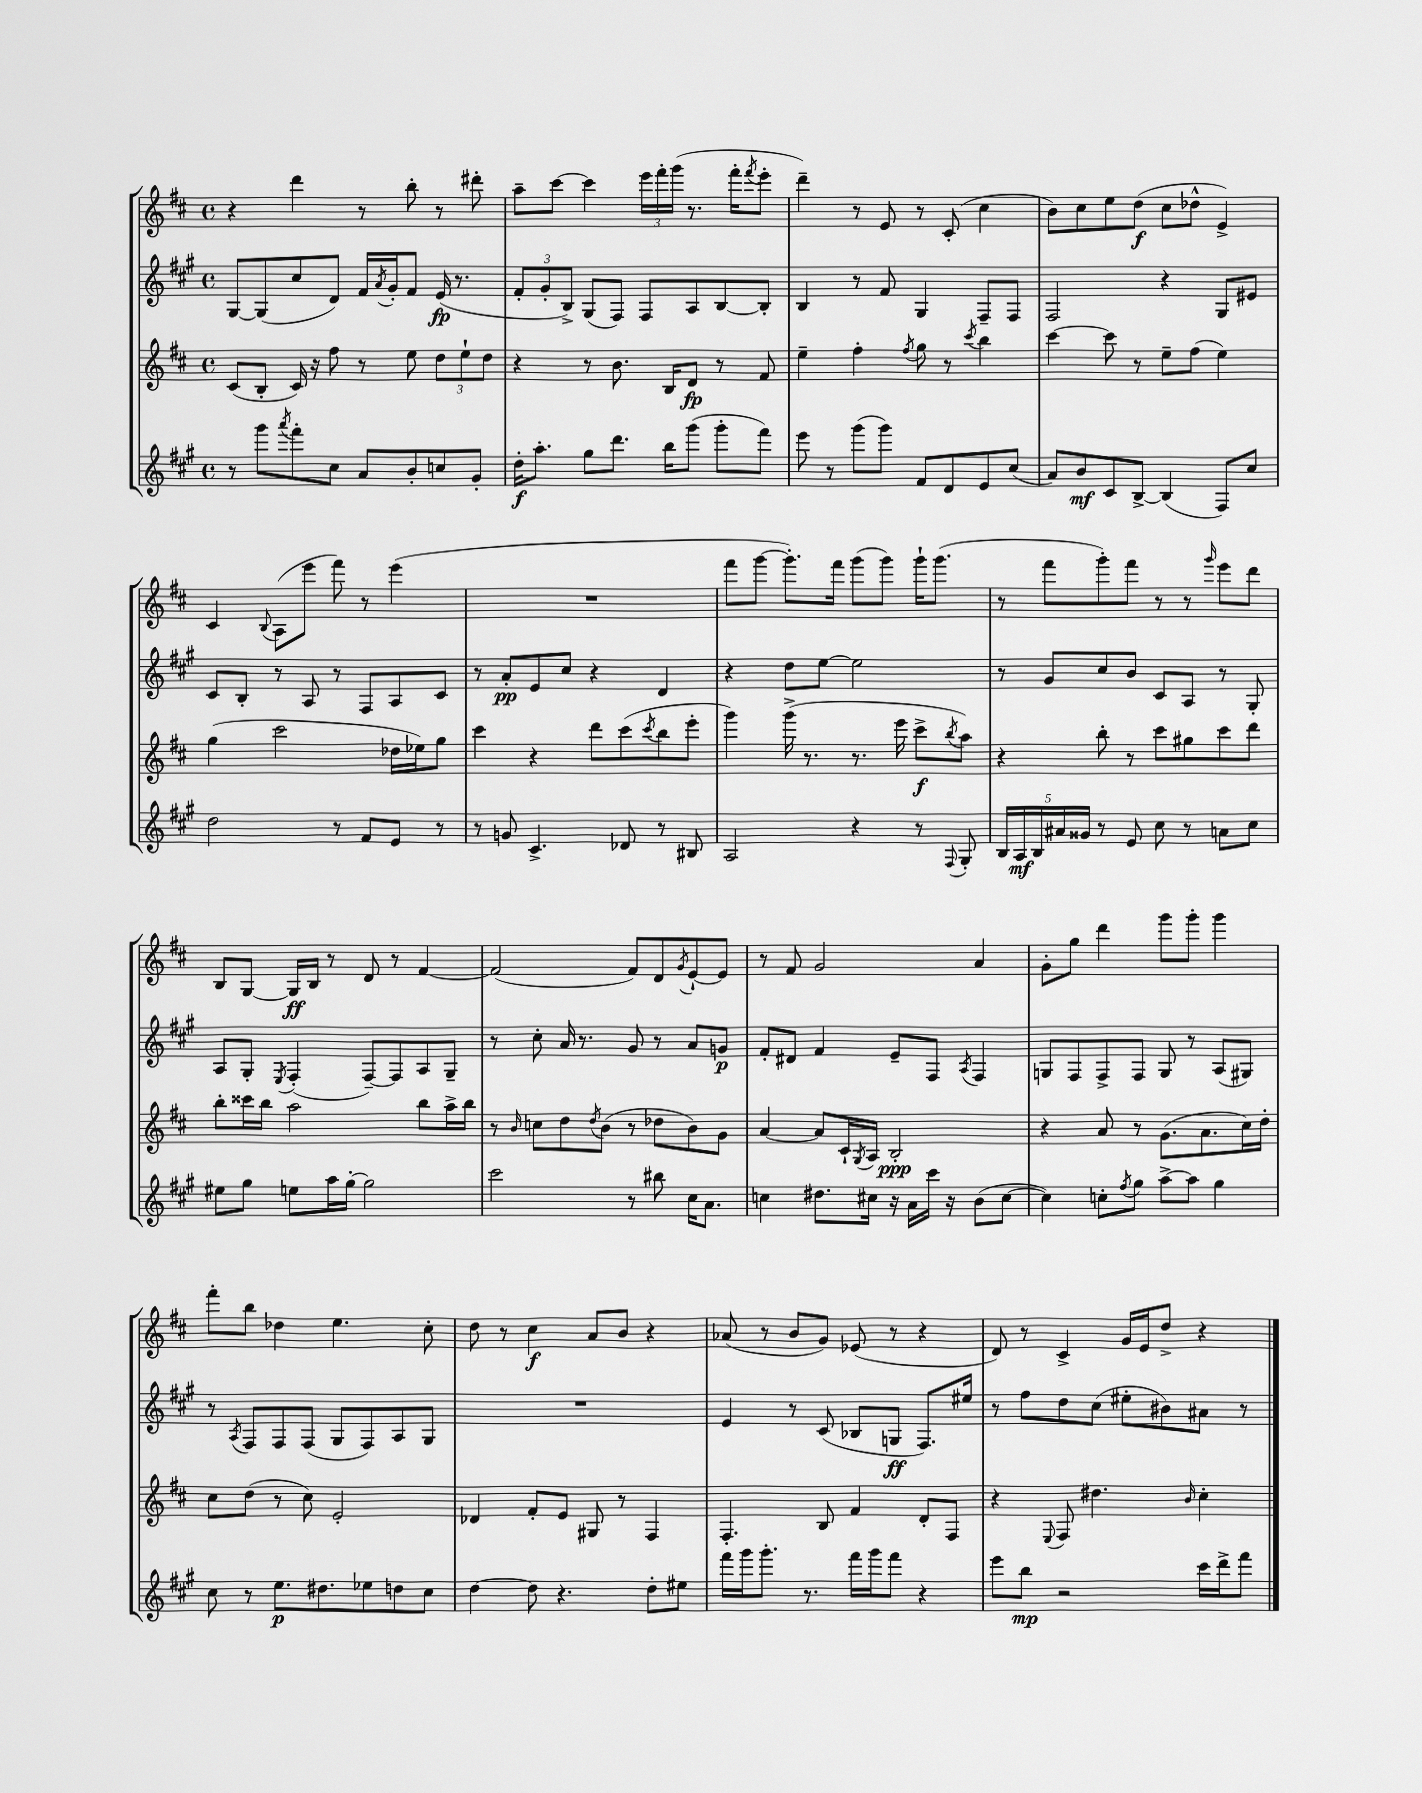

**kern	**kern	**kern	**kern
*staff4	*staff3	*staff2	*staff1
*clefG2	*clefG2	*clefG2	*clefG2
*k[f#c#g#]	*k[f#c#]	*k[f#c#g#]	*k[f#c#]
*M4/4	*M4/4	*M4/4	*M4/4
*met(c)	*met(c)	*met(c)	*met(c)
8r	(8c#/L	[8G#/L	4r
8ggg#\L	8B'/J	(8G#/]	.
8qaaa/	.	.	.
8fff#'\	16c#/)	8cc#/	4ddd\
.	16r	.	.
8cc#\J	8ff#\	8d/J)	.
8a/L	8r	16f#/LL	8r
.	.	8qa/	.
.	.	16g#'/J	.
8b'/	8ee\	8f#/J	8bb'\
8cc/	12dd\L	(16e/	8r
.	.	8.r	.
.	12ee`\	.	.
8g#'/J	.	.	8ddd#'\
.	12dd\J	.	.
=	=	=	=
16dd'\LK	4r	12f#'/L	8aa~\L
8.aa'\J	.	.	.
.	.	12g#'/	.
.	.	.	[8ccc#\J
.	.	12B^/J)	.
8gg#\L	8r	(8G#/L	4ccc#\]
8.ddd\J	8.b\	8F#/J)	.
.	.	8F#/L	24eee\LL
.	.	.	24fff#'\
16bb\LK	16B/LK	.	.
.	.	.	(24ggg\JJ
(8ggg#\J	8d/J	8A/	8.r
8ggg#'\L	8r	[8B/	.
.	.	.	16fff#'\LK
.	.	.	8qfff#/
8fff#\J)	8f#/	8B'/]J	8eee'\J
=	=	=	=
8eee\	4ee~\	4B/	4ddd~\)
8r	.	.	.
(8ggg#\L	4ff#'\	8r	8r
8ggg#\J)	.	8f#/	8e/
.	8qff#/	.	.
8f#/L	8gg\	4G#/	8r
8d/	8r	.	(8c#'/
.	8qccc#/	.	.
8e/	4bb\	8F#~/L	4cc#\
(8cc#/J	.	8F#/J	.
=	=	=	=
8a/L)	[4ccc#\	2F#/	8b\L)
8b/	.	.	8cc#\
8c#/	8ccc#\]	.	8ee\
[8B^/J	8r	.	(8dd\J
(4B/]	8ee~\L	4r	8cc#\L
.	(8ff#\J	.	8dd-^^\J
8F#/L)	4ee\)	8G#/L	4e^/)
8cc#/J	.	8e#/J	.
=	=	=	=
2dd\	(4gg\	8c#/L	4c#/
.	.	8B'/J	.
.	.	.	8qqB/
.	2ccc#\	8r	(8A\L
.	.	8A/	8eee\J
8r	.	8r	8fff#\)
8f#/L	.	8F#/L	8r
8e/J	16dd-\LL	8A/	(4eee\
.	16ee-\J)	.	.
8r	8gg\J	8c#/J	.
=	=	=	=
8r	4ccc#\	8r	1r
8g/	.	8a'/L	.
4.c#^/	4r	8e/	.
.	.	8cc#/J	.
.	8ddd\L	4r	.
8d-/	(8ccc#\	.	.
.	8qccc#/	.	.
8r	8bb\	4d/	.
8B#/	8eee'\J	.	.
=	=	=	=
2A/	4ggg\)	4r	8fff#\L
.	.	.	[8ggg\J
.	(16ggg^\	8dd\L	8.ggg'\]L)
.	8.r	.	.
.	.	[8ee\J	.
.	.	.	16fff#\Jk
4r	8.r	2ee\]	(8ggg\L
.	.	.	8ggg\J)
.	16eee\	.	.
8r	8ccc#^\L	.	16ggg`\LK
.	.	.	(8.ggg\J
8qqF#/	8qbb/	.	.
8G#'/	8aa\J)	.	.
=	=	=	=
20B/LL	4r	8r	8r
20A/	.	.	.
20B/	.	.	.
.	.	8g#/L	8fff#\L
20a#/	.	.	.
20g##/JJ	.	.	.
8r	8bb'\	8cc#/	8ggg'\)
8e/	8r	8b/J	8fff#\J
8cc#\	8ccc#\L	8c#/L	8r
8r	8gg#\	8A/J	8r
.	.	.	16qqggg/
8a\L	8ccc#\	8r	8eee\L
8cc#\J	8ddd\J	8G#'/	8ddd\J
=	=	=	=
8ee#\L	8bb'\L	8A/L	8B/L
8gg#\J	16ccc##\L	8G#'/J	[8G/J
.	16bb\JJ	.	.
.	.	8qE/	.
8ee\L	2aa\	(4F#'/	16G/]LL
.	.	.	16B/JJ
16aa\L	.	.	8r
[16gg#'\JJ	.	.	.
2gg#\]	.	[8F#~/L)	8d/
.	.	8F#/]	8r
.	8bb\L	8A/	[4f#/
.	16aa^\L	8G#~/J	.
.	16bb\JJ	.	.
=	=	=	=
2ccc#\	8r	8r	(2f#/]
.	16qqb/	.	.
.	8cc\L	8cc#'\	.
.	8dd\	16a/	.
.	.	8.r	.
.	8qdd/	.	.
.	(8b\J	.	.
8r	8r	8g#/	8f#/L)
8bb#\	8dd-\L	8r	8d/
.	.	.	8qg/
16cc#\LK	8b\)	8a/L	[8e`/
8.a\J	.	.	.
.	8g\J	8g/J	8e/]J
=	=	=	=
4cc\	[4a/	8f#'/L	8r
.	.	8d#/J	8f#/
8.dd#\L	8a/]L	4f#/	2g/
.	16c#`/L	.	.
.	8qG/	.	.
16cc#\Jk	16A/JJ	.	.
16r	2B'/	8e~/L	.
16a\LL	.	.	.
16ccc#\JJ	.	8F#/J	.
16r	.	.	.
.	.	8qA/	.
(8b\L	.	4F#/	4a/
[8cc#\J	.	.	.
=	=	=	=
4cc#\])	4r	8G/L	8g'\L
.	.	8F#/	8gg\J
8cc'\L	8a/	8F#^/	4ddd\
8qff#/	.	.	.
8gg#\J	8r	8F#/J	.
[8aa^\L	(8.g\L	8G/	8ggg\L
8aa\]J	.	8r	8ggg'\J
.	8.a\	.	.
4gg#\	.	(8A/L	4ggg\
.	16cc#\L)	8G#/J)	.
.	16dd'\JJ	.	.
=	=	=	=
8cc#\	8cc#\L	8r	8fff#'\L
.	.	8qA/	.
8r	(8dd\J	8F#/L	8bb\J
8.ee\L	8r	8F#/	4dd-\
.	8cc#\)	(8F#/J	.
8.dd#\	.	.	.
.	2e'/	8G#/L	4.ee\
8ee-\	.	8F#/)	.
8dd\	.	8A/	.
8cc#\J	.	8G#/J	8cc#'\
=	=	=	=
[4dd\	4d-/	1r	8dd\
.	.	.	8r
8dd\]	8f#'/L	.	4cc#\
4.r	8e/J	.	.
.	8G#/	.	8a/L
.	8r	.	8b/J
8dd'\L	4F#/	.	4r
8ee#\J	.	.	.
=	=	=	=
16fff#\LL	4.F#'/	4e/	(8a-/
16ggg#\J	.	.	.
8.ggg#'\J	.	.	8r
.	.	8r	8b/L
8.r	.	.	.
.	8B/	(8c#/	8g/J)
16fff#\LL	4f#/	8B-/L	(8e-/
16ggg#\J	.	.	.
8fff#\J	.	8G/J	8r
4r	8d'/L	8.F#/L)	4r
.	8F#/J	.	.
.	.	16ee#/Jk	.
=	=	=	=
8eee\L	4r	8r	8d/)
8bb\J	.	8ff#\L	8r
.	8qqE/	.	.
2r	8F#/	8dd\	4c#^/
.	4.dd#\	(8cc#\J	.
.	.	8ee#'\L	16g/LL
.	.	.	16e/J
.	.	8b#\)	8dd^/J
.	16qqb/	.	.
16ccc#\LL	4cc#'\	8a#\J	4r
16ddd^\J	.	.	.
8fff#\J	.	8r	.
==	==	==	==
*-	*-	*-	*-
